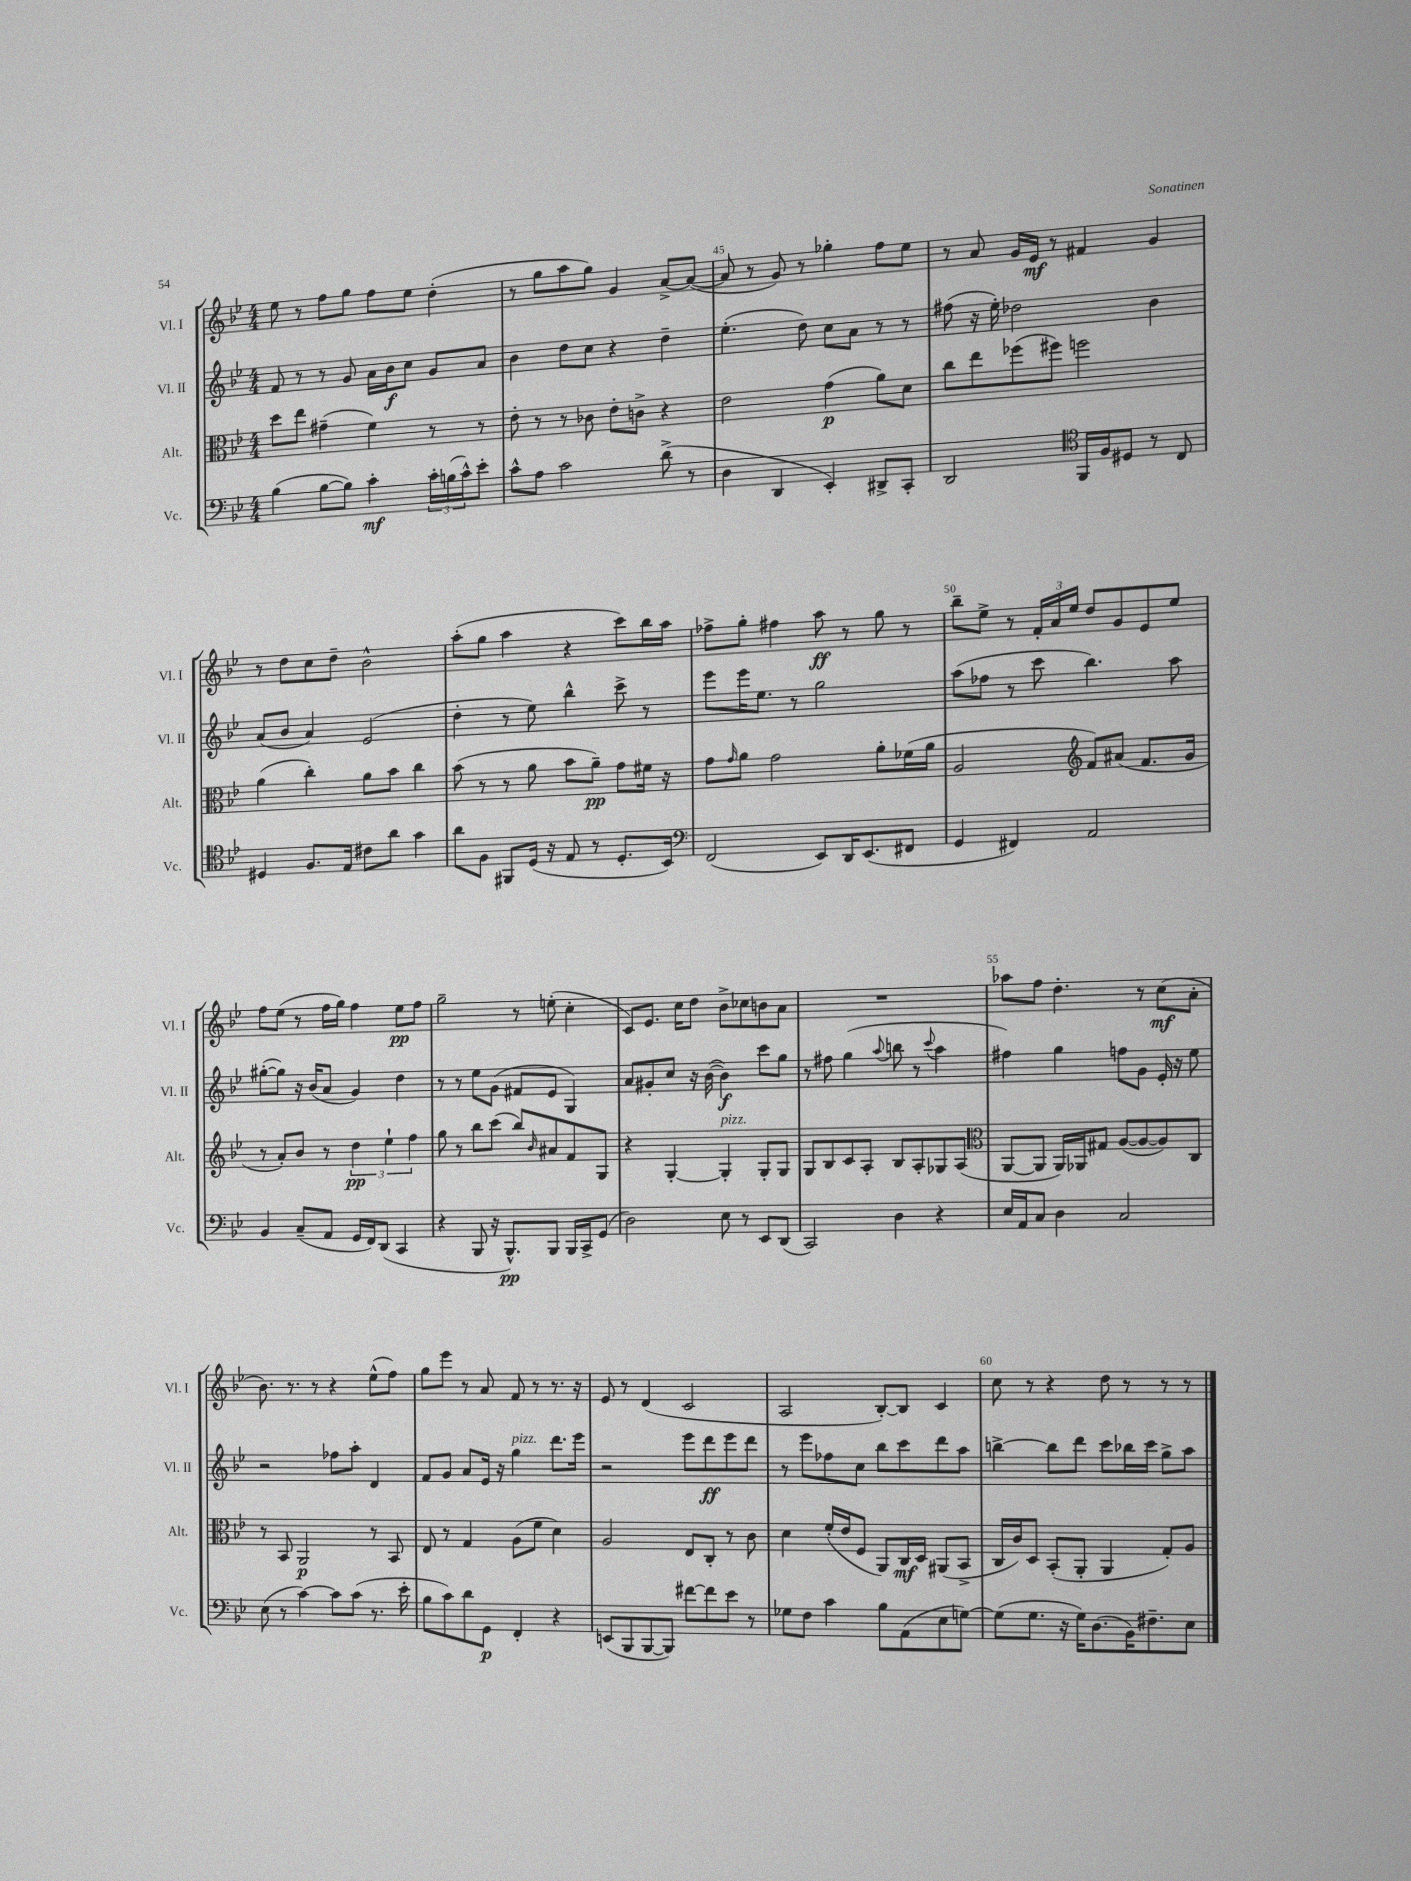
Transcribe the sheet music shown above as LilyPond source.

<<
\new StaffGroup <<
\new Staff = "s0" \with { instrumentName = "Vl. I" shortInstrumentName = "Vl. I" } {
    \clef treble \key bes \major \numericTimeSignature \time 4/4
    ees''8 r8 f''8 g''8 f''8 ees''8 d''4-.( |
    r8 g''8 a''8 g''8) g'4 a'8~-> a'8~( |
    a'8 r8 g'8) r8 ges''4-. f''8 ees''8 |
    r8 a'8 g'16 ees'16\mf r8 fis'4 g'4 |
    r8 d''8 c''8 d''8-- bes'2-^ |
    a''8-.( g''8 a''4 r4 c'''8) bes''16 a''16 |
    fes''8-> g''8-. fis''4 a''8\ff r8 g''8 r8 |
    bes''8-- ees''8-> r8 \tuplet 3/2 { f'16-. a'16 ees''16 } d''8 g'8 ees'8 ees''8 |
    f''8 ees''8( r8 f''16 g''16) f''4 ees''8\pp f''8 |
    g''2-- r8 e''8-.( c''4-. |
    c'8) ees'8. c''16 d''8 bes'8-> ces''8 b'8 a'8 |
    R1 |
    aes''8 f''8 d''4.-. r8 c''8\mf( a'8-. |
    bes'8.) r8. r8 r4 ees''8-^( f''8) |
    g''8 ees'''8 r8 a'8 f'8 r8 r8. r16 |
    ees'8 r8 d'4( c'2 |
    a2 bes8~-.) bes8 c'4 |
    c''8 r8 r4 d''8 r8 r8 r8 \bar "|." |
}
\new Staff = "s1" \with { instrumentName = "Vl. II" shortInstrumentName = "Vl. II" } {
    \clef treble \key bes \major \numericTimeSignature \time 4/4
    f'8 r8 r8 g'8 a'16 bes'16\f c''8 g'8 a'8 |
    bes'4 d''8 c''8 r4 d''4-- |
    ees''4.-.( d''8) c''8 a'8 r8 r8 |
    fis''8( r16 ees''16-.) des''2 bes'4 |
    a'8( bes'8 a'4) ees'2( |
    d''4-. r8 ees''8) bes''4-^ c'''8-> r8 |
    ees'''8 ees'''16 ees''8. r8 g''2 |
    a''8( fes''8 r8 c'''8 bes''4.) a''8 |
    gis''8~-.( gis''8) r16 bes'16( a'8 g'4) d''4 |
    r8 r8 ees''8 g'8( fis'8 ees'8 g4) |
    a'8 gis'8-. c''8 r16 bes'16~( bes'4\f) c'''8 g''8 |
    r8 fis''8 g''4( \appoggiatura { a''8 } b''8 r8 \appoggiatura { c'''8 } a''4 |
    fis''4) g''4 f''8 g'8 ees'16-. r16 ees''8 |
    r2 fes''8 a''8-. d'4 |
    f'8 g'8 a'8 ees'16 r16 g''4^\markup { \italic "pizz." } d'''8. ees'''16 |
    r2 ees'''8 d'''8\ff ees'''8 d'''8 |
    r8 ees'''8 fes''8 c''8 bes''8 c'''8 d'''8 a''8 |
    b''4~-> b''8 d'''8 c'''8 bes''16 c'''16 g''8-> a''8 \bar "|." |
}
\new Staff = "s2" \with { instrumentName = "Alt." shortInstrumentName = "Alt." } {
    \clef alto \key bes \major \numericTimeSignature \time 4/4
    d''8 ees''8 gis'4--( f'4) r8 r8 |
    ees'8-. r8 r8 ces'8 ees'8-. c'8-> r4 |
    ees'2 g'4\p( a'8) d'8 |
    c''8 ees''8 fes''8( fis''8) f''2 |
    a'4( c''4-.) a'8 bes'8 c''4 |
    bes'8( r8 r8 a'8 bes'8 a'8--\pp) g'8 fis'16 r16 |
    g'8 \grace { g'16 } a'8 g'2 a'8-. fes'16( a'16 |
    a2 \clef treble f'8) ais'8( f'8. g'16 |
    r8 a'8-.) bes'8 r8 \tuplet 3/2 { d''4\pp ees''4-! f''4 } |
    g''8 r8 bes''8 c'''8( bes''8) \grace { bes'16 } ais'8 f'8 g8 |
    r4 g4~-. g4-.^\markup { \italic "pizz." } g8-. g8 |
    g8 bes8 c'8 a8-. bes8 a8-. ges8 a8( |
    \clef alto a,8~ a,8 a,16) aes,16 gis8 a8~( a8~ a8) c8 |
    r8 bes,8 a,2\p r8 bes,8 |
    ees8 r8 g4 a8( f'8 d'4) |
    a2 ees8 c8-. r8 c'8 |
    d'4 f'16-.( ees'16 f8 a,8) c16\mf d16 ais,8( bes,8-> |
    c16 c'16) d8 bes,8-.( a,8-. a,4 g8-.) a8 \bar "|." |
}
\new Staff = "s3" \with { instrumentName = "Vc." shortInstrumentName = "Vc." } {
    \clef bass \key bes \major \numericTimeSignature \time 4/4
    bes4( bes8~ bes8) c'4-.\mf \tuplet 3/2 { c'16-. b16( c'16-^) } ees'8-. |
    c'8-^ a8 c'2 d'8->( r8 |
    d4 d,4 ees,4-.) dis,8-> c,8-. |
    d,2 \clef tenor f,16 f16 dis8 r8 c8 |
    dis4 f8. ees16 cis'8 a'8 g'4 |
    a'8 f8 fis,8 d16( r16 ees8 r8 d8.-. bes,16) |
    \clef bass f,2( ees,8) d,16 ees,8.( fis,8 |
    g,4 fis,4) a,2 |
    bes,4 c8--( a,8 g,16 f,16) d,8( c,4 |
    r4 bes,,8 r16 bes,,8.-^\pp) bes,,8 bes,,16 c,16-> g,8( |
    d2) ees8 r8 ees,8 d,8( |
    c,2) d4 r4 |
    ees16 a,16 c8 d4 c2 |
    ees8( r8 c'4~) c'8 c'8( r8. ees'16-. |
    bes8 c'8) d'8 g,8\p f,4-. r4 |
    e,8( bes,,8 bes,,8~ bes,,8) fis'8~ fis'8 ees'8 r8 |
    ges8 f8 c'4 bes8 a,8( ees8 g8~) |
    g8( g8. r16 g16) d8.( bes,16) fis8.-- ees8 \bar "|." |
}
>>
>>
\layout { \context { \Score currentBarNumber = #43 \override BarNumber.break-visibility = ##(#f #t #t) barNumberVisibility = #(every-nth-bar-number-visible 5) } }
